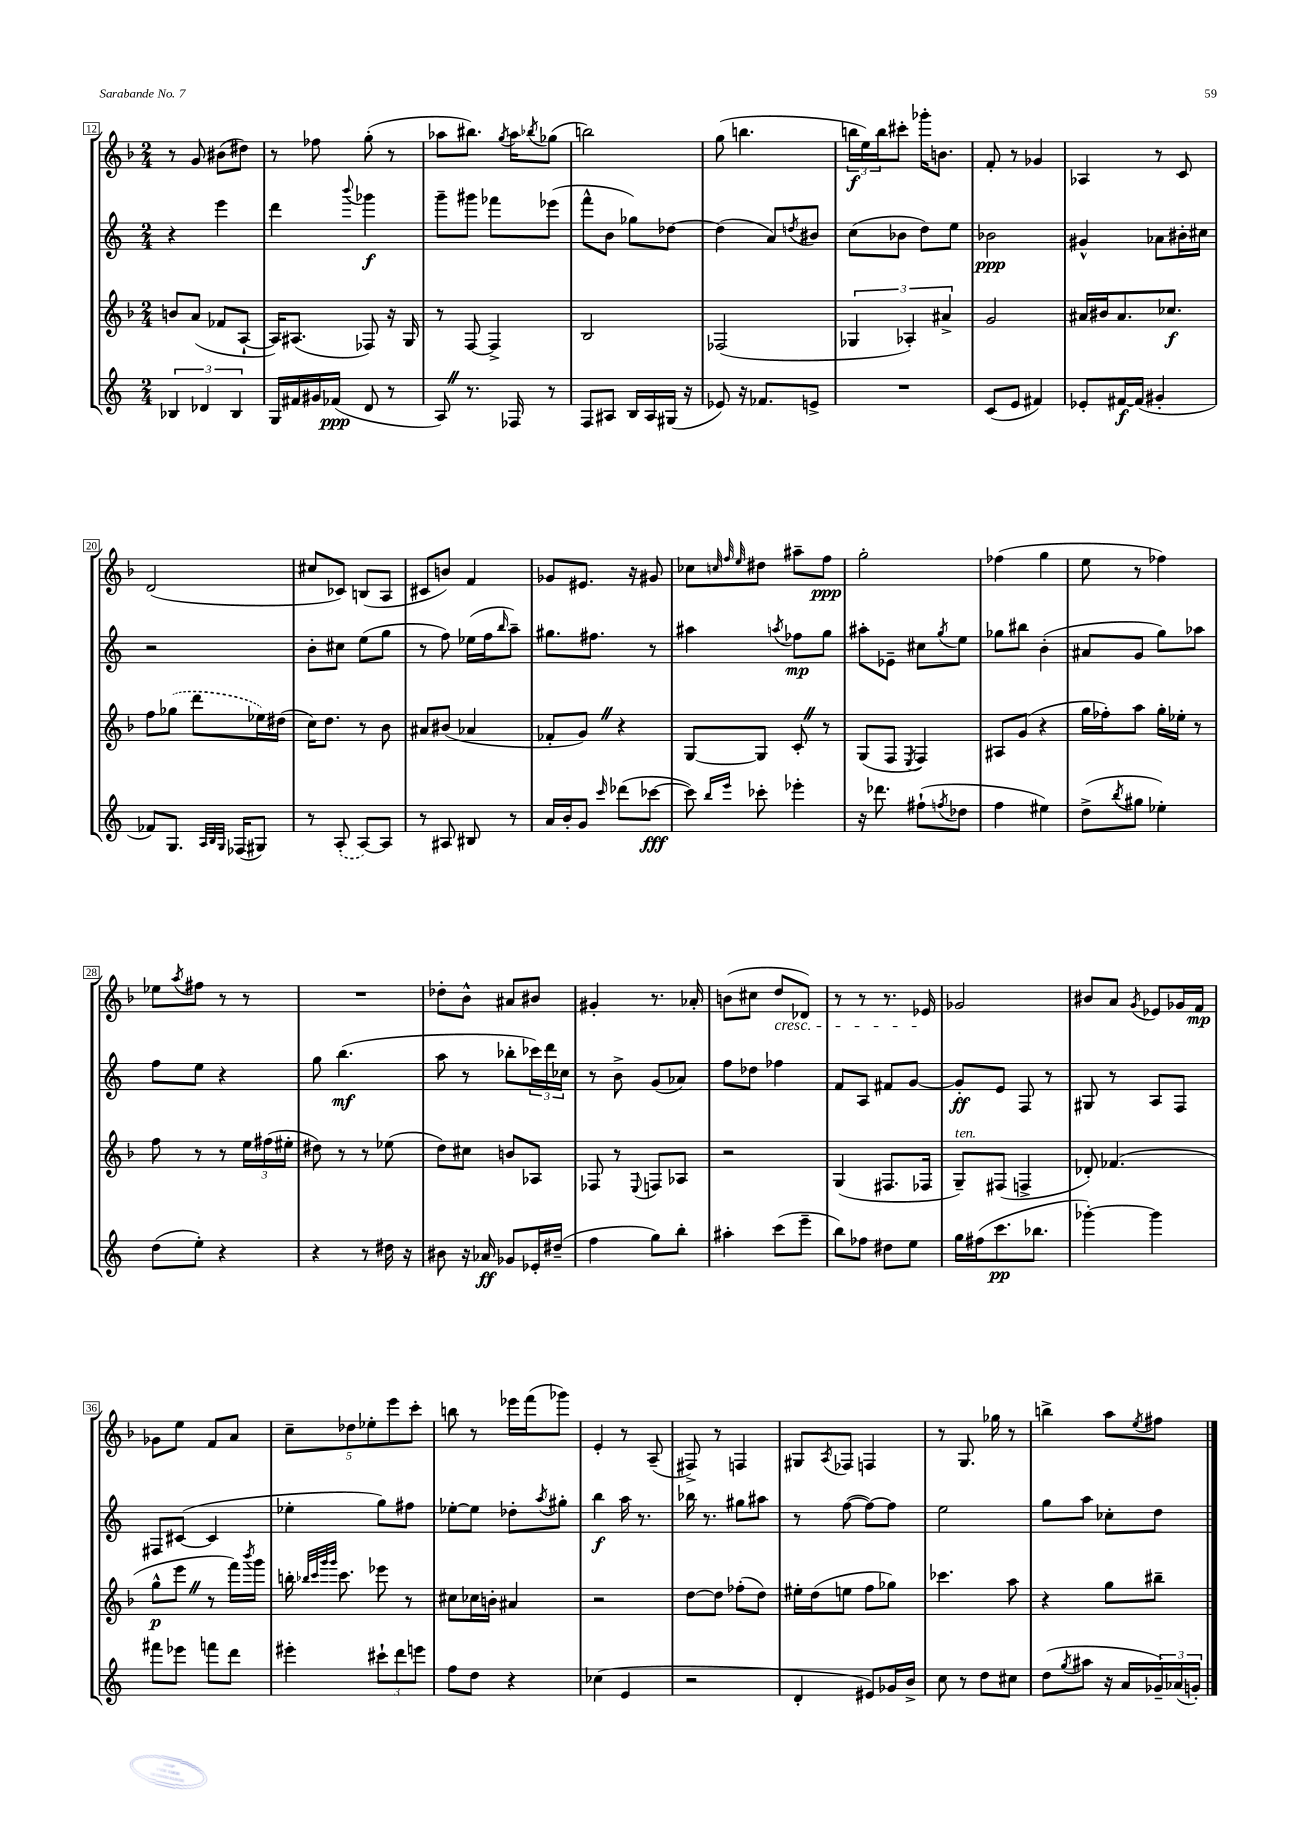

**kern	**kern	**kern	**kern
*staff4	*staff3	*staff2	*staff1
*clefG2	*clefG2	*clefG2	*clefG2
*k[]	*k[b-]	*k[]	*k[b-]
*M2/4	*M2/4	*M2/4	*M2/4
6B-	8b	4r	8r
.	(8a	.	8g
6d-	.	.	.
.	8f-	4eee	(8b#
6B-	.	.	.
.	[8A`	.	8dd#)
=	=	=	=
16G	16A])	4ddd	8r
16f#	(8.A#	.	.
16g#	.	.	8ff-
(16f-	.	.	.
.	.	8qqbbb	.
8d	8F-)	4ggg-	(8gg'
8r	16r	.	8r
.	16G	.	.
=	=	=	=
8A)	8r	8ggg~	8aa-
8.r	[8F	8ggg#	8.bb#)
.	4F^]	8fff-	.
.	.	.	8qgg
16F-	.	.	16aa-
.	.	.	8qbb-
8r	.	(8eee-	(8gg-
=	=	=	=
8F	2B-	8fff^^	2bb)
8A#	.	8b	.
16B	.	8gg-)	.
16A#	.	.	.
(16G#	.	[8dd-	.
16r	.	.	.
=	=	=	=
8e-)	(2F-	(4dd-]	(8gg
16r	.	.	4.bb
8.f-	.	.	.
.	.	8a)	.
.	.	8qdd	.
8e^	.	8b#	.
=	=	=	=
2r	6G-	(8cc	24bb
.	.	.	24ee)
.	.	.	24bb
.	.	8b-	8ccc#'
.	6A-')	.	.
.	.	8dd)	16ggg-'
.	.	.	8.b
.	6a#^	.	.
.	.	8ee	.
=	=	=	=
(8c	2g	2b-	8f'
8e	.	.	8r
4f#)	.	.	4g-
=	=	=	=
8e-'	16a#	4g#^^	4A-
.	16b#	.	.
[16f#	8.a#	.	.
(16f#]	.	.	.
4g#'	.	8a-	8r
.	8.cc-	.	.
.	.	16b#'	8c
.	.	16cc#	.
=	=	=	=
8f-)	8ff	2r	(2d
8.G	(8gg-	.	.
.	8ddd	.	.
32qqA	.	.	.
32qqB	.	.	.
32qqG	.	.	.
(16F-	.	.	.
8G#)	16ee-)	.	.
.	(16dd#	.	.
=	=	=	=
8r	16cc)	8b'	8cc#
.	8.dd	.	.
(8A'	.	8cc#	8c-)
[8A)	8r	(8ee	(8B
8A]	8b-	8gg	8A
=	=	=	=
8r	8a#	8r	8c#
8A#	(8b#	8ff)	8b)
8B#	4a-	(16ee-	4f
.	.	16ff	.
.	.	16qqbb	.
8r	.	8aa~)	.
=	=	=	=
16a	8f-'	8.gg#	8g-
16b'	.	.	.
8g	8g)	.	8.e#
.	.	8.ff#	.
16qqccc	.	.	.
(8ddd-	4r	.	.
.	.	.	16r
[8ccc-	.	8r	8g#
=	=	=	=
8ccc-])	[8G	4aa#	8cc-
.	.	.	32qqcc
16qqbb	.	.	32qqff
16qqeee	.	.	32qqee
8ccc-'	8G]	.	8dd#
.	.	8qaa	.
4eee-'	8c'	8ff-	8aa#~
.	8r	8gg	8ff
=	=	=	=
16r	(8G	8aa#'	2gg'
8.ddd-	.	.	.
.	8F	8e-~	.
.	8qE	.	.
(8ff#`	4F)	8cc#	.
8qff	.	8qgg	.
8dd-	.	8ee	.
=	=	=	=
4ff	8A#	8gg-	(4ff-
.	(8g	8bb#	.
4ee#)	4r	(4b'	4gg
=	=	=	=
(8dd^	16gg	8a#	8ee
.	16ff-')	.	.
8qbb	.	.	.
8gg#	8aa	8g	8r
4ee-')	16gg'	8gg)	4ff-)
.	16ee-'	.	.
.	8r	8aa-	.
=	=	=	=
(8dd	8ff	8ff	8ee-
.	.	.	8qaa
8ee')	8r	8ee	8ff#
4r	8r	4r	8r
.	24ee	.	8r
.	(24ff#	.	.
.	24ee#'	.	.
=	=	=	=
4r	8dd#)	8gg	2r
.	8r	(4.bb	.
8r	8r	.	.
16dd#	(8ee-	.	.
16r	.	.	.
=	=	=	=
8b#	8dd)	8aa	8dd-'
16r	8cc#	8r	8b-^^
16a-	.	.	.
8g-	8b	8bb-'	8a#
16e-'	8A-	24ccc-)	8b#
.	.	24ddd	.
(16dd#~	.	.	.
.	.	24cc-	.
=	=	=	=
4ff	8F-	8r	4g#'
.	8r	8b^	.
.	8qqE	.	.
8gg)	8F	(8g	8.r
8bb'	8A-	8a-)	.
.	.	.	16a-'
=	=	=	=
4aa#'	2r	8ff	(8b
.	.	8dd-	8cc#
(8ccc	.	4ff-	8dd
8eee~	.	.	8d-)
=	=	=	=
8bb)	(4G	8f	8r
8ff-	.	8A	8r
8dd#	8.F#	8f#	8.r
8ee	.	[8g	.
.	16F-	.	16e-
=	=	=	=
16gg	8G~)	8g']	2g-
(16ff#	.	.	.
8.ccc	(8F#	8e	.
.	4F^	8F	.
8.bb-	.	.	.
.	.	8r	.
=	=	=	=
[4ggg-')	8d-')	8G#	8b#
.	(4.f-	8r	8a
.	.	.	8qg
4ggg-]	.	8A	8e-
.	.	8F	16g-
.	.	.	16f
=	=	=	=
8fff#	8gg^^	8F#	8g-
8eee-	8eee	([8c#	8ee
8fff	8r	4c#]	8f
8ddd	16fff)	.	8a
.	8qbbb-	.	.
.	16ggg	.	.
=	=	=	=
4eee#'	16bb'	4ee-'	10cc~
.	32qqbb-	.	.
.	32qqccc	.	.
.	32qqggg	.	.
.	32qqggg	.	.
.	8.ccc	.	.
.	.	.	10dd-
.	.	.	10ee-'
12ccc#`	8eee-	8gg)	.
.	.	.	10eee
12ddd	.	.	.
.	8r	8ff#	.
.	.	.	10ccc'
12eee	.	.	.
=	=	=	=
8ff	8cc#	[8ee-'	8bb
8dd	16cc-	8ee-]	8r
.	16b'	.	.
4r	4a#	8dd-'	16eee-
.	.	.	(16fff
.	.	8qaa	.
.	.	8gg#'	8ggg-)
=	=	=	=
(4cc-	2r	4bb	4e'
4e	.	16aa	8r
.	.	8.r	.
.	.	.	(8A~
=	=	=	=
2r	[8dd	16bb-	8F#^)
.	.	8.r	.
.	8dd]	.	8r
.	(8ff-'	8gg#	4F
.	8dd)	8aa#	.
=	=	=	=
4d'	16ee#'	8r	8G#
.	(16dd	.	.
.	.	.	8qA
.	8ee	([8ff	8F-
8e#)	8ff	8ff_)	4F
16g-	8gg-)	8ff]	.
16b^	.	.	.
=	=	=	=
8cc	4.ccc-	2ee	8r
8r	.	.	8.G
8dd	.	.	.
.	.	.	16gg-
8cc#	8aa	.	8r
=	=	=	=
(8dd	4r	8gg	4bb^
8qgg	.	.	.
8aa#	.	8aa	.
16r	8gg	8cc-'	8aa
16a	.	.	.
.	.	.	8qee
24g-~)	8bb#~	8dd	8ff#
(24a-	.	.	.
24g')	.	.	.
==	==	==	==
*-	*-	*-	*-
